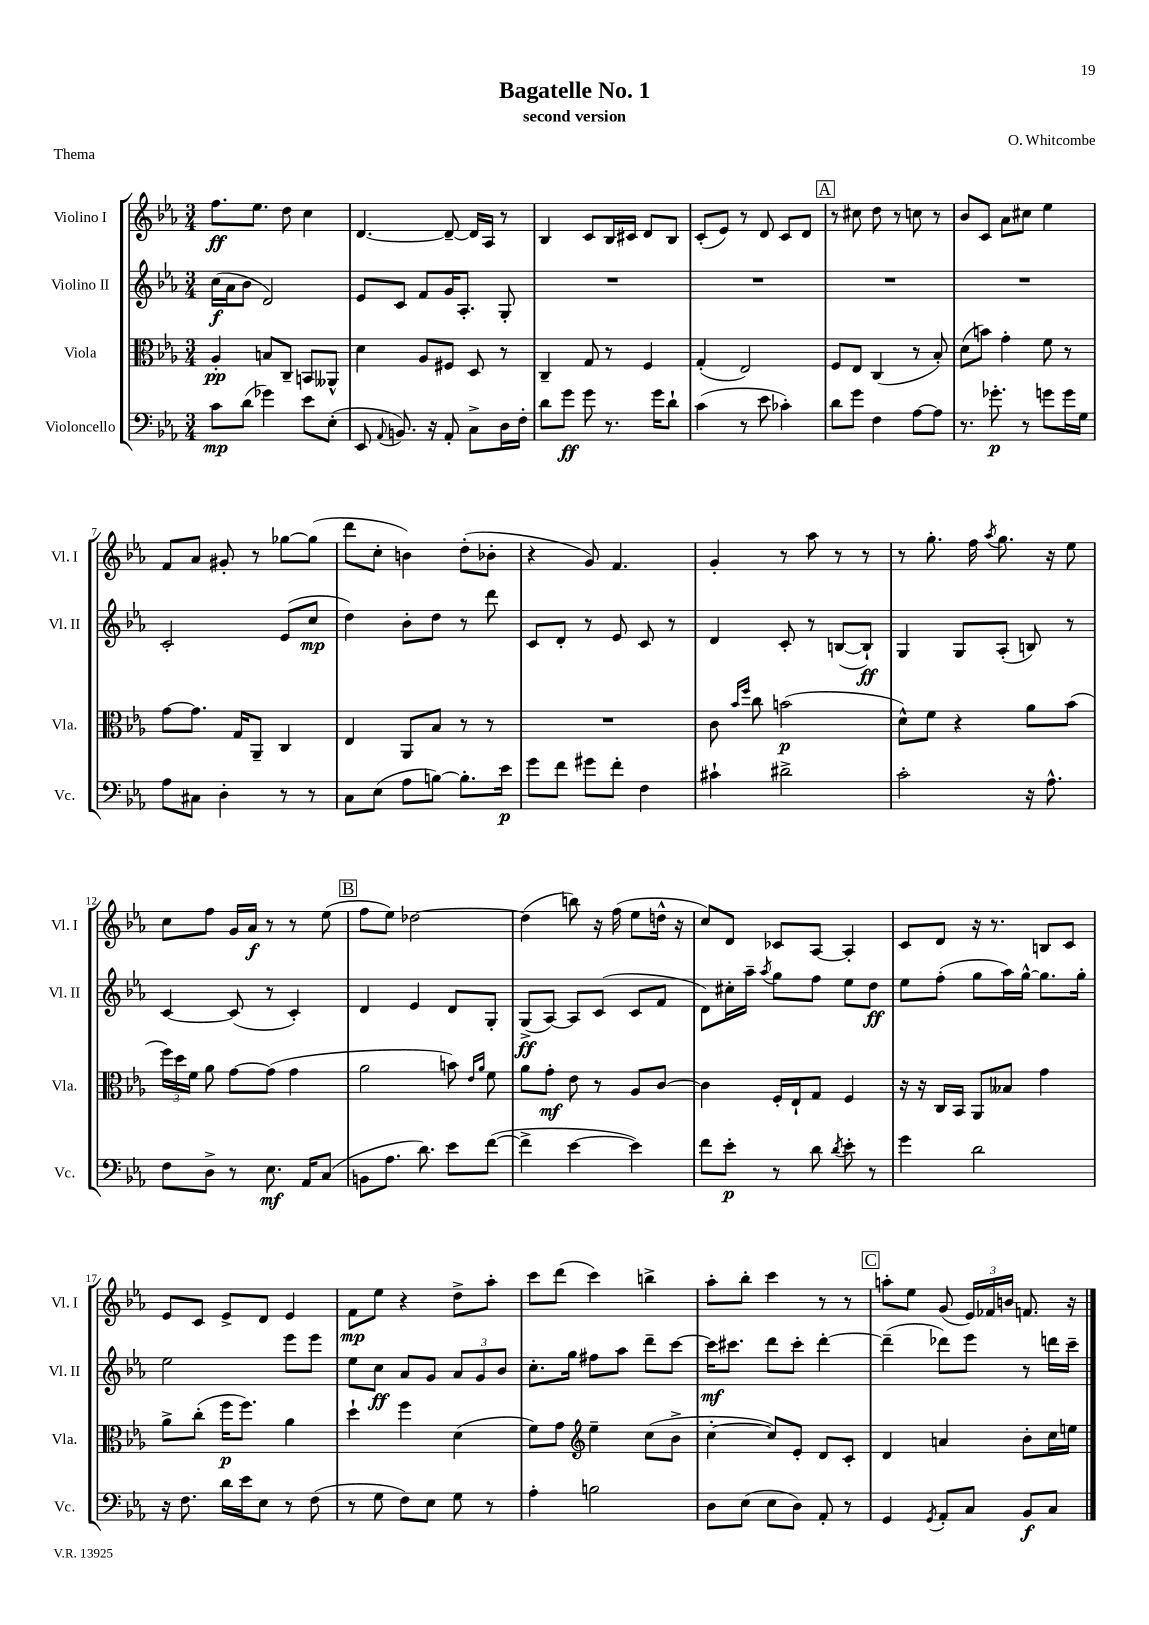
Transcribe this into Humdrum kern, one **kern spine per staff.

**kern	**kern	**kern	**kern
*staff4	*staff3	*staff2	*staff1
*clefF4	*clefC3	*clefG2	*clefG2
*k[b-e-a-]	*k[b-e-a-]	*k[b-e-a-]	*k[b-e-a-]
*M3/4	*M3/4	*M3/4	*M3/4
8c\L	4A-'/	(16cc\LL	8.ff\L
.	.	16a-\J	.
(8d\J	.	8b-\J	.
.	.	.	8.ee-\J
4g-\)	8B/L	2d/)	.
.	8C~/J	.	8dd\
8e-\L	8BB/L	.	4cc\
(8E-'\J	8AA--^^/J	.	.
=	=	=	=
8EE-/	4d\	8e-/L	[4.d/
8qqAA-/	.	.	.
8.BB/)	.	8c/J	.
.	8A-/L	8f/L	.
16r	.	.	.
8AA-'/	8F#/J	16g/K	8d~/_
.	.	8.A-'/J	.
8C^\L	8D/	.	16d/]LL
.	.	.	16A-/JJ
16D\L	8r	8G'/	8r
16F'\JJ	.	.	.
=	=	=	=
8d\L	4C~/	2.r	4B-/
8g\J	.	.	.
8g\	8G/	.	8c/L
8.r	8r	.	16B-/L
.	.	.	16c#/JJ
.	4F/	.	8d/L
16g\LK	.	.	.
8d`\J	.	.	8B-/J
=	=	=	=
(4c\	(4G'/	2.r	(8c'/L
.	.	.	8e-/J)
8r	2E-/)	.	8r
8e-\	.	.	8d/
4c-'\)	.	.	8c/L
.	.	.	8d/J
=	=	=	=
8d\L	8F/L	2.r	8r
8g\J	8E-/J	.	8cc#\
4F\	(4C/	.	8dd\
.	.	.	8r
[8A-\L	8r	.	8cc\
8A-\]J	8B-'/)	.	8r
=	=	=	=
8.r	(8d\L	2.r	8b-/L
.	8b\J)	.	8c/J
8.g-'\	.	.	.
.	4g'\	.	8a-\L
8r	.	.	8cc#\J
8g\L	8f\	.	4ee-\
16g\L	8r	.	.
16G\JJ	.	.	.
=	=	=	=
8A-\L	[8g\L	2c'/	8f/L
8C#\J	8.g\]J	.	8a-/J
4D'\	.	.	8g#'/
.	16G/LK	.	.
.	8AA-~/J	.	8r
8r	4C/	(8e-/L	[8gg-\L
8r	.	8cc/J	(8gg-\]J
=	=	=	=
8C\L	4E-/	4dd\)	8ddd\L
(8E-\J	.	.	8cc'\J
8A-\L	8AA-/L	8b-'\L	4b\)
[8B\J)	8B-/J	8dd\J	.
8.B'\]L	8r	8r	(8dd'\L
.	8r	8ddd\	8b-'\J
16e-\Jk	.	.	.
=	=	=	=
8g\L	2.r	8c/L	4r
8f\J	.	8d'/J	.
8g#\L	.	8r	8g/)
8f'\J	.	8e-/	4.f/
4F\	.	8c/	.
.	.	8r	.
=	=	=	=
4c#`\	8c\	4d/	4g'/
.	16qqb-/LL	.	.
.	16qqff/JJ	.	.
.	8cc\	.	.
2d#^\	(2b\	8c'/	8r
.	.	8r	8aa-\
.	.	([8B/L	8r
.	.	8B`/]J)	8r
=	=	=	=
2c'\	8d^^\L)	4G/	8r
.	8f\J	.	8.gg'\
.	4r	8G/L	.
.	.	.	16ff\
.	.	.	8qaa-/
.	.	(8A-'/J	8.gg\
16r	8a-\L	8B/)	.
8.A-^^\	.	.	16r
.	(8b-\J	8r	8ee-\
=	=	=	=
8F\L	24ff\LL)	[4c/	8cc\L
.	24dd\	.	.
.	24f\JJ	.	.
8D^\J	8a-\	.	8ff\J
8r	[8g\L	(8c/]	16g/LL
.	.	.	16a-/JJ
8.E-\	(8g\]J	8r	8r
.	4g\	4c'/)	8r
16AA-/LK	.	.	.
(8C/J	.	.	(8ee-\
=	=	=	=
8BB\L	2a-\	4d/	8ff\L
8.A-\J	.	.	8ee-\J)
.	.	4e-/	[2dd-\
8.d\)	.	.	.
8e-\L	8b\)	8d/L	.
.	16qqe-/LL	.	.
.	16qqa-/JJ	.	.
([8f\J	8f\	8G'/J	.
=	=	=	=
4f^\]	8a-\L	(8G^/L	(4dd-\]
.	8g'\J	[8A-/J)	.
[4e-\	8e-\	8A-/]L	8bb\)
.	8r	(8c/J	16r
.	.	.	(16ff\
4e-\])	8A-/L	8c/L	8ee-\L
.	[8c/J	8f/J	16dd^^\Jk
.	.	.	16r
=	=	=	=
8f\L	4c\]	8d\L)	8cc/L)
8e-'\J	.	16cc#'\L	8d/J
.	.	16aa-~\JJ	.
.	.	8qaa-/	.
8r	16F'/LL	8gg\L	8c-/L
.	16E-`/J	.	.
8d\	8G/J	8ff\J	[8A-/J
8qd/	.	.	.
8e-'\	4F/	8ee-\L	4A-'/]
8r	.	8dd\J	.
=	=	=	=
4g\	16r	8ee-\L	8c/L
.	16r	.	.
.	16C/LL	(8ff'\J	8d/J
.	16BB-/JJ	.	.
2d\	8AA-/L	8gg\L	16r
.	.	.	8.r
.	8B--/J	16aa-\L)	.
.	.	[16gg^^\JJ	.
.	4g\	8.gg\]L	8B/L
.	.	.	8c/J
.	.	16gg'\Jk	.
=	=	=	=
16r	8a-^\L	2ee-\	8e-/L
8.F\	.	.	.
.	(8cc'\J	.	8c/J
16d\LL	16ff\LK	.	8e-^/L
16e-\J	8.ff\J)	.	.
8E-\J	.	.	8d/J
8r	4a-\	8eee-\L	4e-/
(8F\	.	8eee-\J	.
=	=	=	=
8r	4dd`\	8ee-\L	8f\L
8G\	.	8cc\J	8ee-\J
8F\L)	4ff\	8a-/L	4r
8E-\J	.	8g/J	.
8G\	(4d\	12a-/L	8dd^\L
.	.	12g/	.
8r	.	.	8aa-'\J
.	.	12b-/J	.
=	=	=	=
4A-'\	8f\L)	8.cc'\L	8ccc\L
.	8g\J	.	(8ddd\J
.	.	16gg\Jk	.
*	*clefG2	*	*
2B\	4ee-~\	8ff#\L	4ccc\)
.	.	8aa-\J	.
.	(8cc\L	8ddd~\L	4bb^\
.	8b-^\J	[8ccc\J	.
=	=	=	=
8D\L	[4cc'\	16ccc\]LK	8aa-'\L
.	.	8.ccc#\J	.
(8E-\J	.	.	8bb-'\J
8E-\L	8cc/]L)	8ddd\L	4ccc\
8D\J)	8e-'/J	8ccc#'\J	.
8AA-'/	8d/L	[4ddd'\	8r
8r	8c'/J	.	8r
=	=	=	=
4GG/	4d/	(4ddd~\]	8aa'\L
.	.	.	8ee-\J
8qGG/	.	.	.
8AA-'/L	4a/	8ddd-\L)	(8g/
8C/J	.	8eee-\J	24e-/LL)
.	.	.	24f-/
.	.	.	24b/JJ
8BB-/L	8b-'\L	8r	8.f/
8C/J	16cc\L	16ddd\LL	.
.	16ee\JJ	16ccc~\JJ	16r
==	==	==	==
*-	*-	*-	*-
